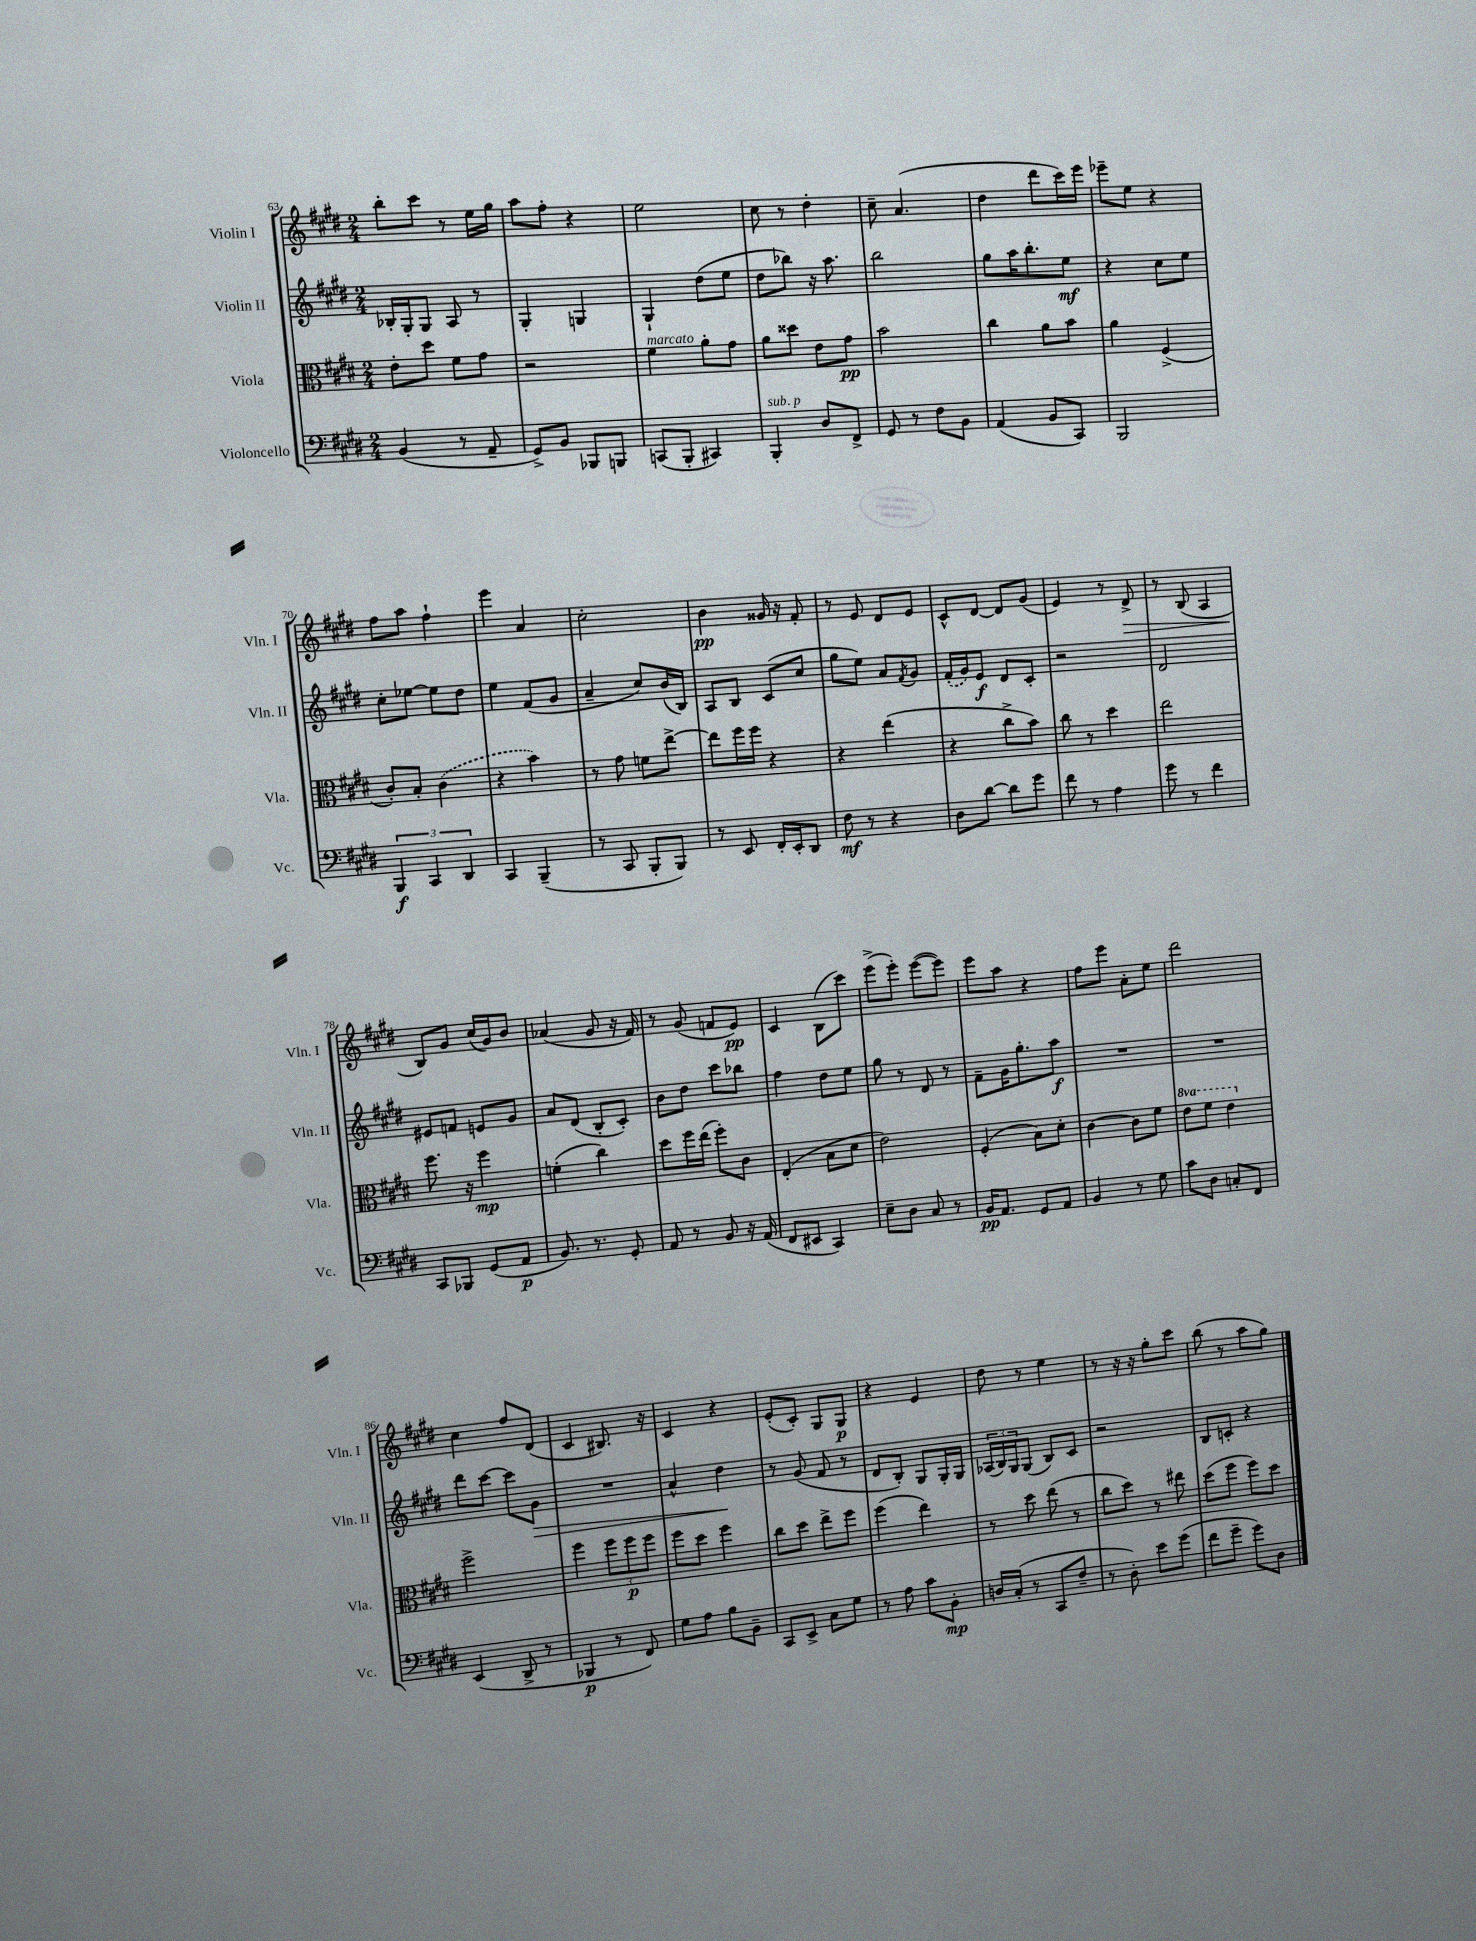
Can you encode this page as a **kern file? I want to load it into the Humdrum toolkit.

**kern	**dynam	**kern	**dynam	**kern	**dynam	**kern	**dynam
*part4	*part4	*part3	*part3	*part2	*part2	*part1	*part1
*staff4	*staff4	*staff3	*staff3	*staff2	*staff2	*staff1	*staff1
*I"Violoncello	*	*I"Viola	*	*I"Violin II	*	*I"Violin I	*
*I'Vc.	*	*I'Vla.	*	*I'Vln. II	*	*I'Vln. I	*
*clefF4	*	*clefC3	*	*clefG2	*	*clefG2	*
*k[f#c#g#d#]	*	*k[f#c#g#d#]	*	*k[f#c#g#d#]	*	*k[f#c#g#d#]	*
*M2/4	*	*M2/4	*	*M2/4	*	*M2/4	*
=63	=63	=63	=63	=63	=63	=63	=63
(4BB/	.	8e'\L	.	16B-X'/LL	.	8bb'\L	.
.	.	.	.	16G#'/J	.	.	.
.	.	8dd#\J	.	8G#/J	.	8ccc#\J	.
8r	.	8f#\L	.	8A/	.	8r	.
8AA~/	.	8g#\J	.	8r	.	16ee\LL	.
.	.	.	.	.	.	16gg#\JJ	.
=64	=64	=64	=64	=64	=64	=64	=64
8GG#^/L)	.	2r	.	4G#'/	.	8aa\L	.
8BB/J	.	.	.	.	.	8ff#'\J	.
8BBB-X/L	.	.	.	4Gn/	.	4r	.
8BBBn/J	.	.	.	.	.	.	.
=65	=65	=65	=65	=65	=65	=65	=65
!	!	!LO:TX:a:i:t=marcato	!	!	!	!	!
(8CCn/L	.	4f#\	.	4G#`/	.	2ee\	.
8BBB'/J	.	.	.	.	.	.	.
4CC#X/)	.	8a'\L	.	(8dd#\L	.	.	.
.	.	8g#\J	.	8ee\J	.	.	.
=66	=66	=66	=66	=66	=66	=66	=66
!LO:TX:a:i:t=sub. p	!	!	!	!	!	!	!
4BBB'/	.	8a\L	.	8dd#\L	.	8cc#\	.
.	.	8dd##X\J	.	8bb-X\J)	.	8r	.
8D#/L	.	8e\L	.	16r	.	4dd#'\	.
.	.	.	.	8.aa\	.	.	.
8FF#^/J	.	8g#\J	pp	.	.	.	.
=67	=67	=67	=67	=67	=67	=67	=67
8GG#/	.	2b\	.	2bb\	.	8cc#~\	.
8r	.	.	.	.	.	(4.a/	.
8F#\L	.	.	.	.	.	.	.
8BB\J	.	.	.	.	.	.	.
=68	=68	=68	=68	=68	=68	=68	=68
(4AA/	.	4cc#\	.	8gg#\L	.	4dd#\	.
.	.	.	.	16aa\K	.	.	.
.	.	.	.	8.bb'\	.	.	.
8BB/L	.	8a\L	.	.	.	8ddd#\L	.
8CC#/J)	.	8b\J	.	8ee\J	mf	16ccc#\L)	.
.	.	.	.	.	.	16eee\JJ	.
=69	=69	=69	=69	=69	=69	=69	=69
2BBB/	.	4a\	.	4r	.	8eee-X~\L	.
.	.	.	.	.	.	8ee\J	.
.	.	(4F#^/	.	8cc#\L	.	4r	.
.	.	.	.	8ee\J	.	.	.
!!LO:LB:g=z
=70	=70	=70	=70	=70	=70	=70	=70
6BBB/	f	8c#'/L)	.	8cc#'\L	.	8ff#\L	.
.	.	8B'/J	.	[8ee-X\J	.	8aa\J	.
6CC#/	.	.	.	.	.	.	.
.	.	(4c#\	.	8ee-\L]	.	4ff#`\	.
6DD#/	.	.	.	.	.	.	.
.	.	.	.	8dd#\J	.	.	.
=71	=71	=71	=71	=71	=71	=71	=71
4CC#/	.	4r	.	4ee\	.	4eee\	.
(4BBB~/	.	4b\)	.	(8f#/L	.	4a/	.
.	.	.	.	8g#/J	.	.	.
=72	=72	=72	=72	=72	=72	=72	=72
8r	.	8r	.	4a~/	.	2cc#'\	.
8CC#/	.	8g#\	.	.	.	.	.
8BBB'/L	.	8fn\L	.	8cc#/L)	.	.	.
8BBB/J)	.	[8ee^\J	.	(16b/L	.	.	.
.	.	.	.	16B/JJ)	.	.	.
=73	=73	=73	=73	=73	=73	=73	=73
8r	.	8ee\L]	.	8A/L	.	4b\	pp
8EE/	.	16ff#\L	.	8B/J	.	.	.
.	.	16ff#\JJ	.	.	.	.	.
16FF#'/LL	.	4r	.	(8c#/L	.	16g##X/	.
16EE'/J	.	.	.	.	.	16r	.
8DD#/J	.	.	.	8cc#/J	.	8f#'/	.
=74	=74	=74	=74	=74	=74	=74	=74
8F#\	mf	4r	.	8gg#\L	.	8r	.
8r	.	.	.	8ee\J)	.	8e/	.
4r	.	(4ee\	.	8a/L	.	8d#/L	.
.	.	.	.	8qf#/	.	.	.
.	.	.	.	8g#/J	.	8e/J	.
=75	=75	=75	=75	=75	=75	=75	=75
8D#\L	.	4r	.	(16f#'/LL	.	8c#^^/L	.
.	.	.	.	16g#/J)	.	.	.
[8d#\J	.	.	.	8e/J	f	[8d#/J	.
8d#\L]	.	8cc#^\L	.	8d#/L	.	8d#/L]	.
8g#\J	.	8b\J)	.	8c#'/J	.	(8g#/J	.
=76	=76	=76	=76	=76	=76	=76	=76
8f#\	.	8cc#\	.	2r	.	4e/)	.
8r	.	8r	.	.	.	.	.
4A\	.	4dd#\	.	.	.	8r	.
!	!	!	!	!	!	!	!LO:HP:b
.	.	.	.	.	.	8d#^/	>
=77	=77	=77	=77	=77	=77	=77	=77
8g#\	.	2ee\	.	2d#/	.	8r	.
8r	.	.	.	.	.	(8B/	.
4f#\	.	.	.	.	.	4A/	.
!!LO:LB:g=z
=78	=78	=78	=78	=78	=78	=78	=78
8CC#/L	.	8.ff#\	.	8e#X/L	.	8B/L)	.
8BBB-X/J	.	.	.	8fn/J	.	8g#/J	]
.	.	16r	.	.	.	.	.
(8GG#/L	.	4ff#\	mp	8en/L	.	(16cc#/LL	.
.	.	.	.	.	.	16g#/J)	.
8AA/J	p	.	.	8g#/J	.	8b/J	.
=79	=79	=79	=79	=79	=79	=79	=79
8.BB/)	.	(4fn'\	.	8a/L	.	(4a-X/	.
.	.	.	.	(8d#/J	.	.	.
8.r	.	.	.	.	.	.	.
.	.	4cc#\)	.	8B'/L	.	8g#/	.
8GG#'/	.	.	.	8c#'/J)	.	16r	.
.	.	.	.	.	.	16f#/)	.
=80	=80	=80	=80	=80	=80	=80	=80
8AA/	.	8dd#\L	.	8b\L	.	8r	.
8r	.	16ff#\L	.	8dd#\J	.	(8g#/	.
.	.	(16ee\JJ	.	.	.	.	.
8BB/	.	8ff#'\L)	.	8ccc#\L	.	8fn/L	.
16r	.	8c#\J	.	8bb-X\J	.	8e/J)	pp
(16AA/	.	.	.	.	.	.	.
=81	=81	=81	=81	=81	=81	=81	=81
8FF#/L	.	(4E'/	.	4ff#\	.	4c#/	.
8EE#X/J	.	.	.	.	.	.	.
4CC#/)	.	8B\L	.	8dd#\L	.	(8B\L	.
.	.	8d#\J	.	8ee\J	.	8ccc#\J)	.
=82	=82	=82	=82	=82	=82	=82	=82
8E~\L	.	2e\)	.	8gg#\	.	(8eee^\L	.
8D#\J	.	.	.	8r	.	8eee'\J)	.
8C#/	.	.	.	8d#/	.	([8eee\L	.
8r	.	.	.	8r	.	8eee\J])	.
=83	=83	=83	=83	=83	=83	=83	=83
16BB/KL	pp	(4F#'/	.	8f#~\L	.	8eee\L	.
8.AA/J	.	.	.	.	.	.	.
.	.	.	.	16g#\K	.	8aa\J	.
.	.	.	.	8.gg#'\	.	.	.
8GG#/L	.	8B\L)	.	.	.	4r	.
8AA/J	.	8d#'\J	.	8aa\J	f	.	.
=84	=84	=84	=84	=84	=84	=84	=84
4BB/	.	[4c#\	.	2r	.	8ff#\L	.
.	.	.	.	.	.	8eee\J	.
8r	.	8c#\L]	.	.	.	8a'\L	.
8G#\	.	8f#\J	.	.	.	8ee\J	.
=85	=85	=85	=85	=85	=85	=85	=85
*	*	*8va	*	*	*	*	*
8c#\L	.	8ee\L	.	2r	.	2ddd#\	.
8D#\J	.	8ff#\J	.	.	.	.	.
8Cn'/L	.	4ee\	.	.	.	.	.
8FF#/J	.	.	.	.	.	.	.
!!LO:LB:g=z
=86	=86	=86	=86	=86	=86	=86	=86
*	*	*X8va	*	*	*	*	*
(4EE/	.	2ff#^\	.	8ddd#\L	.	4cc#\	.
.	.	.	.	[8ccc#\J	.	.	.
8DD#^/	.	.	.	8ccc#\L]	.	8ff#/L	.
!	!	!	!	!	!LO:HP:b	!	!
8r	.	.	.	8g#\J	>	(8d#/J	.
=87	=87	=87	=87	=87	=87	=87	=87
4BBB-X/	p	4ff#\	.	2r	.	4c#/	.
8r	.	12ff#\L	.	.	.	8.B#X/)	.
.	.	12ff#\	p	.	.	.	.
8FF#/)	.	.	.	.	.	.	.
.	.	12ff#\J	.	.	.	.	.
.	.	.	.	.	.	16r	.
=88	=88	=88	=88	=88	=88	=88	=88
8G#\L	.	8ff#\L	.	4a^^/	.	4c#/	.
8A\J	.	8dd#\J	.	.	.	.	.
8B\L	.	4ff#\	.	4dd#\	.	4r	.
8BB~\J	.	.	.	.	.	.	.
.	.	.	.	.	]	.	.
=89	=89	=89	=89	=89	=89	=89	=89
8CC#/L	.	8cc#\L	.	8r	.	(8e'/L	.
8EE^/J	.	8dd#\J	.	(8g#/	.	8c#'/J)	.
8C#\L	.	8ee^\L	.	8f#/	.	8G#/L	.
8G#\J	.	8ff#\J	.	8r	.	8G#/J	p
=90	=90	=90	=90	=90	=90	=90	=90
8r	.	(4ff#\	.	8d#/L	.	4r	.
8A\	.	.	.	8B'/J)	.	.	.
8c#\L	.	4ee\)	.	8G#/L	.	4e/	.
8BB'\J	mp	.	.	16G#'/L	.	.	.
.	.	.	.	16G#/JJ	.	.	.
=91	=91	=91	=91	=91	=91	=91	=91
16Dn/LL	.	8r	.	(24A-X/LL	.	8dd#\	.
.	.	.	.	24B/)	.	.	.
(16C#'/JJ	.	.	.	.	.	.	.
.	.	.	.	24G#/J	.	.	.
8r	.	8dd#\	.	(8G#/J	.	8r	.
8CC#/L	.	(8ee\	.	8B/L)	.	4ee\	.
8F#~/J	.	8r	.	8c#/J	.	.	.
=92	=92	=92	=92	=92	=92	=92	=92
8r	.	8cc#\L	.	2r	.	8r	.
8D#'\)	.	8dd#\J)	.	.	.	16r	.
.	.	.	.	.	.	16r	.
8e\L	.	8r	.	.	.	8gg#'\L	.
(8g#\J	.	8ee#X\	.	.	.	8ccc#\J	.
=93	=93	=93	=93	=93	=93	=93	=93
8f#\L	.	(8dd#\L	.	8B/L	.	(8bb\	.
8g#~\J	.	8ff#\J	.	8cn'/J	.	8r	.
8g#\L)	.	8ff#\L)	.	4r	.	8aa\L	.
8D#\J	.	8dd#\J	.	.	.	8gg#\J)	.
==	==	==	==	==	==	==	==
*-	*-	*-	*-	*-	*-	*-	*-
